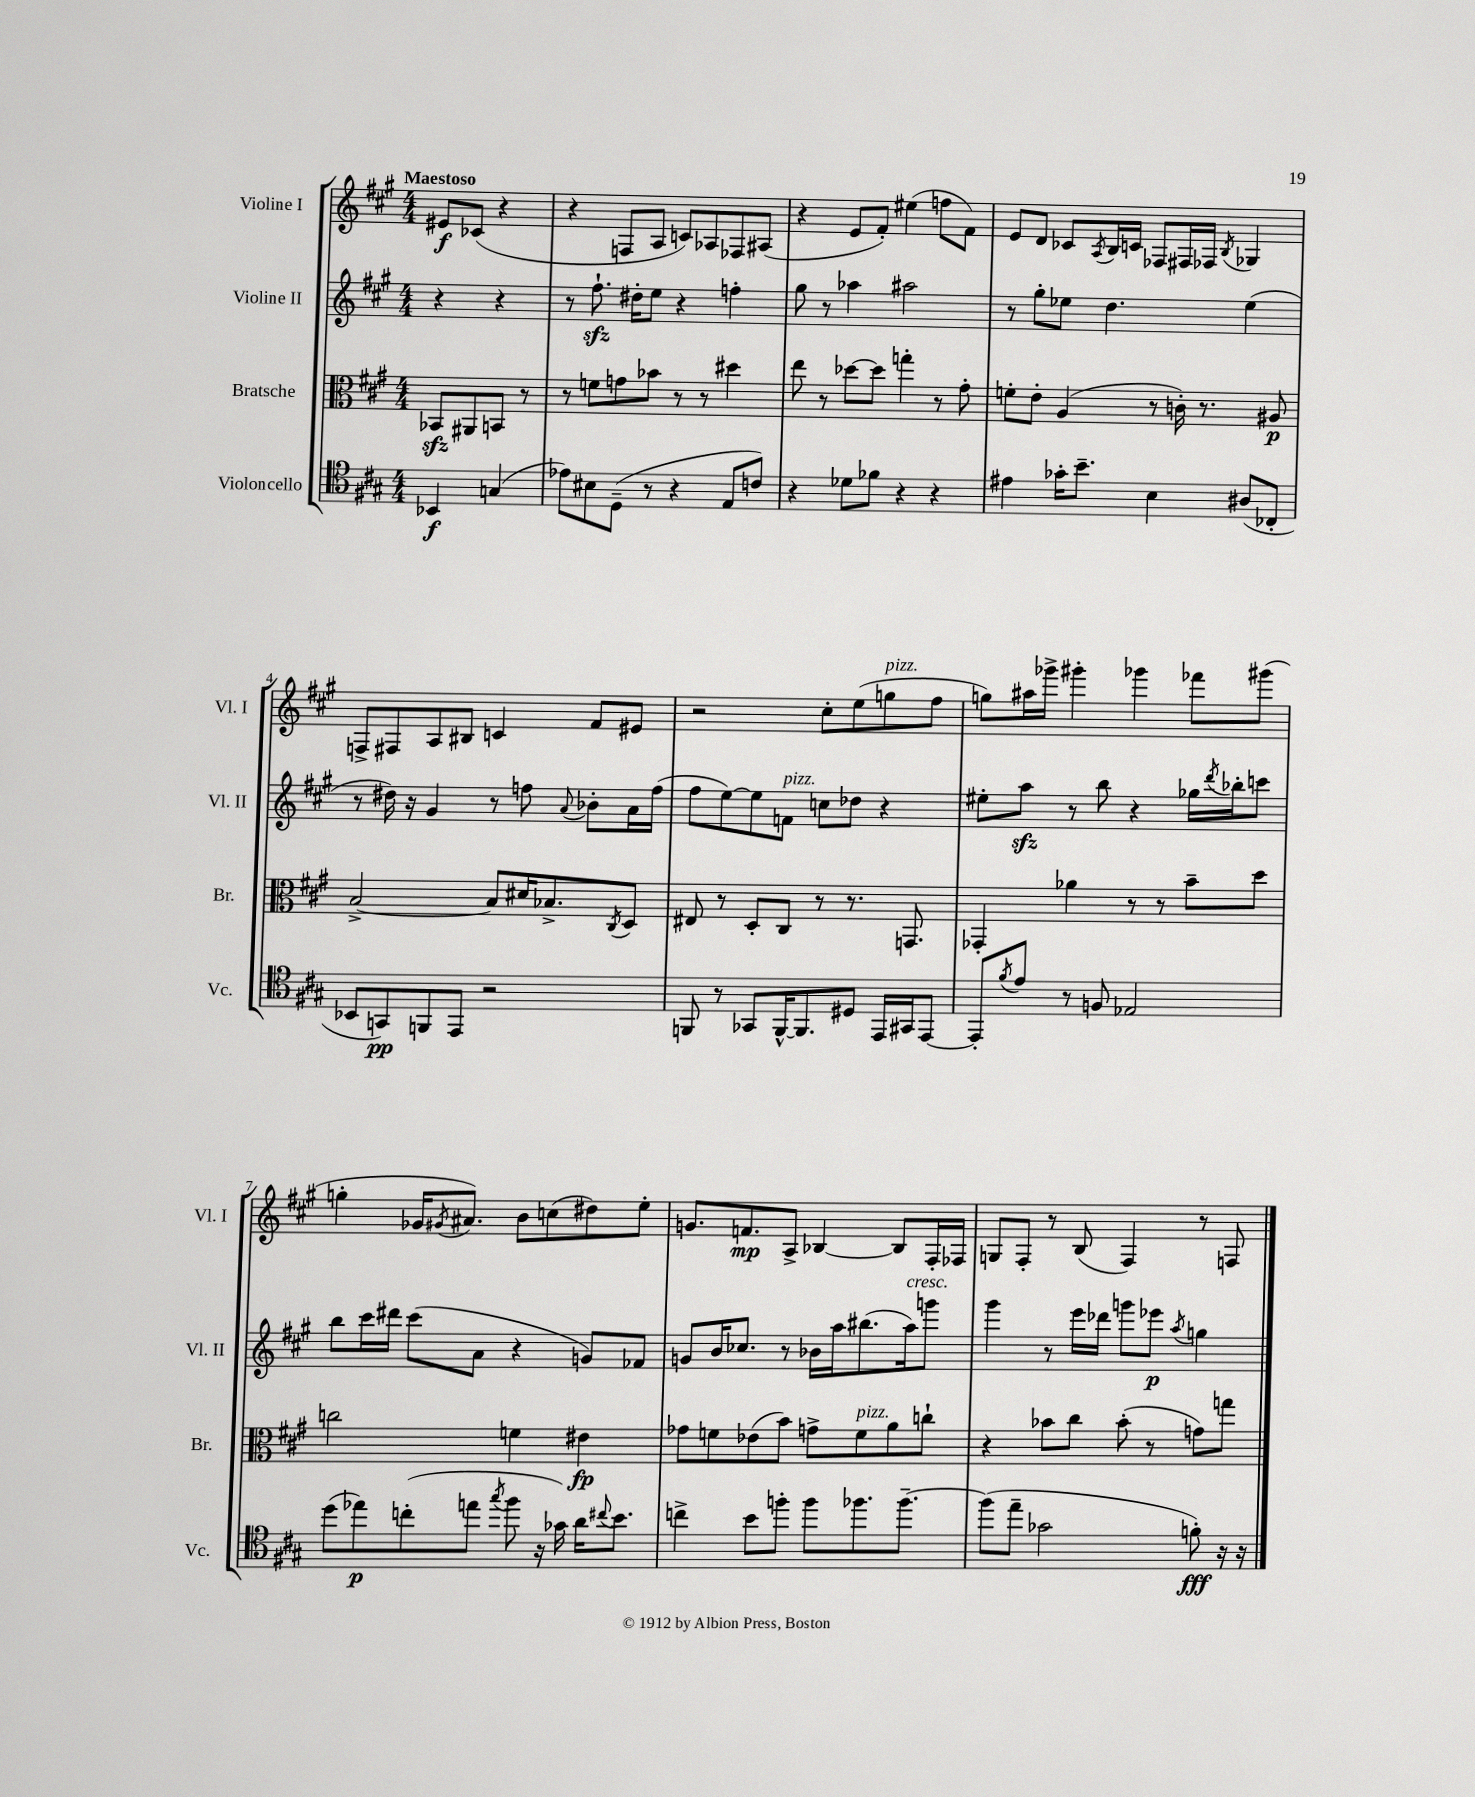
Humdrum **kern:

**kern	**kern	**kern	**kern
*staff4	*staff3	*staff2	*staff1
*clefC4	*clefC3	*clefG2	*clefG2
*k[f#c#g#]	*k[f#c#g#]	*k[f#c#g#]	*k[f#c#g#]
*M4/4	*M4/4	*M4/4	*M4/4
4BB-	8BB-	4r	8e#
.	8AA#	.	(8c-
(4G	8BB	4r	4r
.	8r	.	.
=	=	=	=
8e-)	8r	8r	4r
8B#	8f	8.ff#`	.
(8D~	8g	.	8F
.	.	16dd#'	.
8r	8b-	8ee	8A
4r	8r	4r	8c)
.	8r	.	8A-
8E	4dd#	4ff'	8F-
8c)	.	.	(8A#
=	=	=	=
4r	8ee	8gg#	4r
.	8r	8r	.
8d-	[8dd-	4aa-	8e
8f-	8dd-]	.	8f#')
4r	4gg'	2aa#	(4ee#
4r	8r	.	8ff
.	8g#'	.	8f#)
=	=	=	=
4e#	8f'	8r	8e
.	8e'	8gg#'	8d
16g-'	(4A	8ee-	8c-
8.b~	.	.	.
.	.	.	8qA
.	.	4.dd	16B
.	.	.	16c
4B	8r	.	8F-
.	16c')	.	16F#
.	8.r	.	16F-
.	.	.	8qB
(8A#	.	(4ee-	4G-
8C-'	8A#	.	.
=	=	=	=
8BB-	[2B^	8r	8F^
8GG)	.	16dd#)	8F#
.	.	16r	.
8FF	.	4g#	8A
8EE	.	.	8B#
2r	8B]	8r	4c
.	16d#	8ff	.
.	8.B-^	.	.
.	.	8qqa	.
.	.	8b-'	8f#
.	8qC#	.	.
.	8D	16a	8e#
.	.	(16ff	.
=	=	=	=
8FF	8E#	8ff#	2r
8r	8r	[8ee)	.
8GG-	8D'	8ee]	.
[16FF^^	8C#	8f	.
8.FF]	.	.	.
.	8r	8cc	8cc#'
8D#	8.r	8dd-	(8ee
16EE	.	4r	8gg
16GG#	8.GG	.	.
[8EE	.	.	8ff#
=	=	=	=
8EE']	4GG-'	8ee#'	8gg)
8qf#	.	.	.
8e	.	8aa	16aa#
.	.	.	16ggg-^
8r	4a-	8r	4ggg#'
8F	.	8bb	.
2E-	8r	4r	4ggg-
.	8r	.	.
.	8b~	16gg-	8fff-
.	.	8qddd	.
.	.	16bb-'	.
.	8dd	8ccc	(8ggg#
=	=	=	=
(8dd	2cc	8bb	4gg'
8ee-)	.	16ccc#	.
.	.	16ddd#	.
(8cc'	.	(8ccc#	16g-
.	.	.	8qg#
.	.	.	8.a#)
8ee	.	8a	.
8qgg#	.	.	.
8ff#	4f	4r	8b
16r	.	.	(8cc
16g-)	.	.	.
16a	4e#	8g)	8dd#)
8qqcc#	.	.	.
8.b	.	.	.
.	.	8f-	8ee'
=	=	=	=
4cc^	8g-	8g	8.g
.	8f	16b	.
.	.	8.cc-	8.f
8b	(8e-	.	.
8ff'	8b)	8r	8A^
8ff	8g^	16b-	[4B-
.	.	16aa	.
8.ff-	8f	(8.bb#	.
.	8a	.	8B-]
[8.ff-~	.	16aa)	.
.	8cc`	8ggg	16F#'
.	.	.	16F-
=	=	=	=
(8ff-]	4r	4ggg#	8G
8ee~	.	.	8F#'
2g-	8b-	8r	8r
.	8cc#	16eee	(8B
.	.	16ddd-	.
.	(8b-'	8ggg	4F#)
.	8r	8eee-	.
.	.	8qaa	.
8f')	8g)	4gg	8r
16r	8gg	.	8F
16r	.	.	.
==	==	==	==
*-	*-	*-	*-
